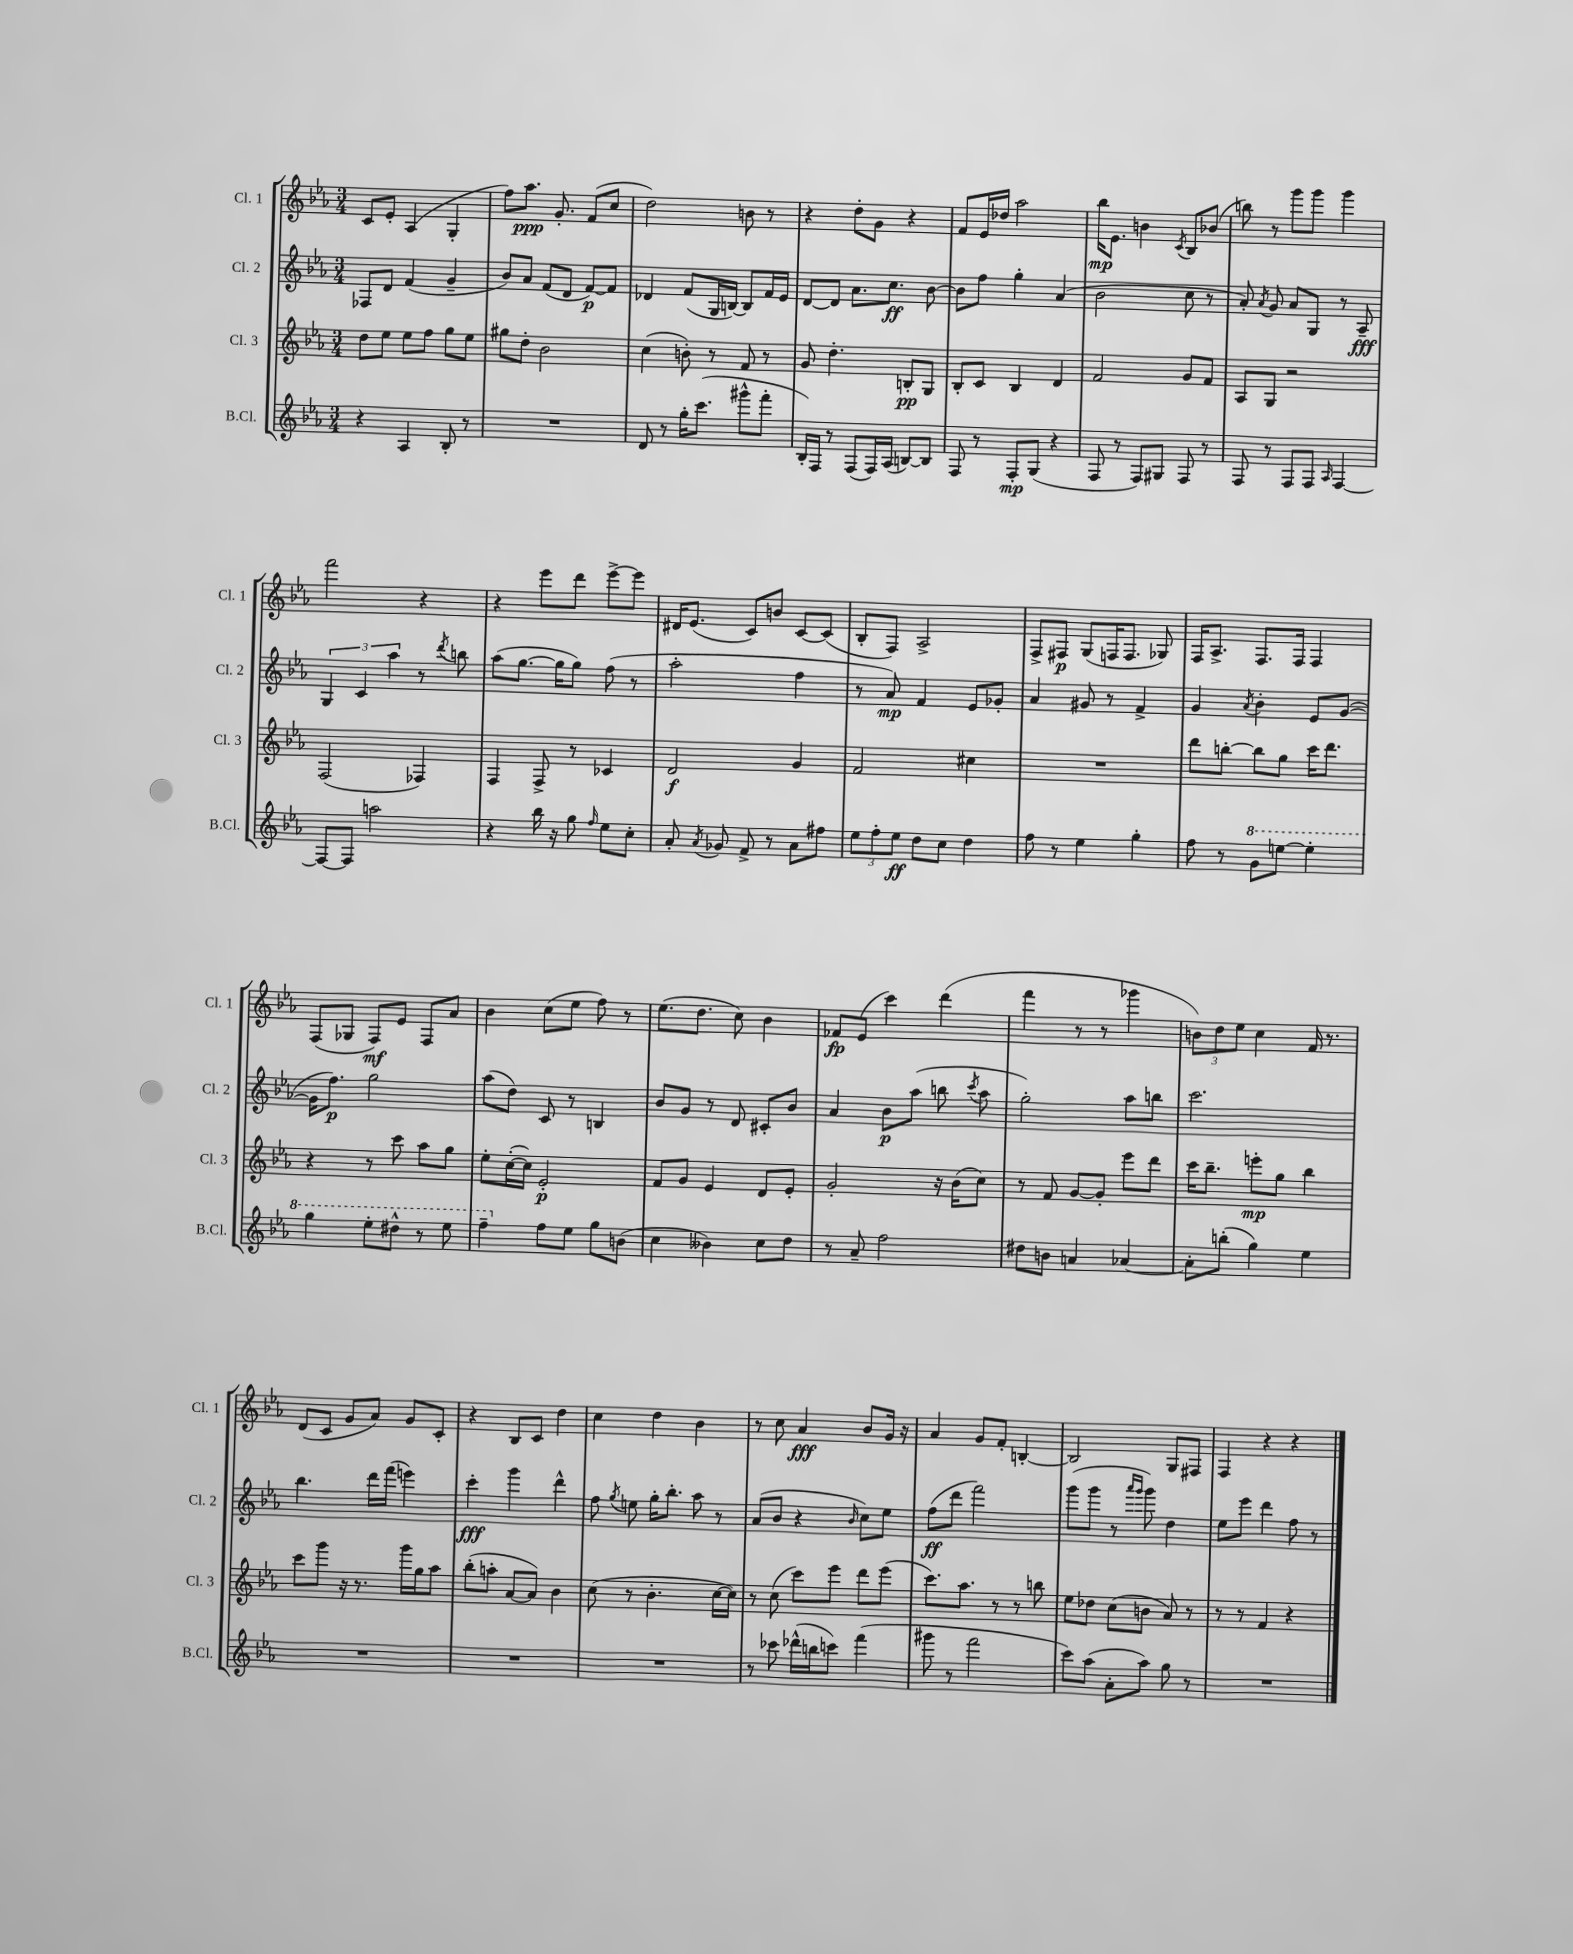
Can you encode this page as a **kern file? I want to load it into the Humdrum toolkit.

**kern	**kern	**kern	**kern
*staff4	*staff3	*staff2	*staff1
*clefG2	*clefG2	*clefG2	*clefG2
*k[b-e-a-]	*k[b-e-a-]	*k[b-e-a-]	*k[b-e-a-]
*M3/4	*M3/4	*M3/4	*M3/4
4r	8dd	8F-	8c
.	8ee-	8d	8e-'
4A-	8ee-	(4f	(4A-
.	8ff	.	.
8B-'	8gg	4g~	4G'
8r	8ee-	.	.
=	=	=	=
2.r	8gg#	8b-)	8ff)
.	8dd'	8a-	8.aa-
.	2b-	(8f	.
.	.	.	8.g'
.	.	8d	.
.	.	[8f)	(8f
.	.	8f]	8cc
=	=	=	=
8d	(4cc	4d-	2dd)
8r	.	.	.
16gg'	8b')	(8f	.
(8.ccc	.	.	.
.	8r	16G	.
.	.	[16B)	.
8ggg#^^	8f	8B]	8b
8fff'	8r	16f	8r
.	.	16e-	.
=	=	=	=
16B-')	8g	[8d	4r
16F	.	.	.
8r	4.dd'	8d]	.
(8F	.	8.a-	8dd'
16F)	.	.	8g
(16A-	.	8.cc	.
[8B)	8B'	.	4r
8B]	8G	[8b-	.
=	=	=	=
8F	8B-'	8b-]	8f
8r	8c	8ff	16e-
.	.	.	16dd-
8F'	4B-	4gg'	2aa-
(8G	.	.	.
4r	4d	(4a-	.
=	=	=	=
8F	2f	2b-	16bb-
.	.	.	8.e-
8r	.	.	.
8F)	.	.	4b
8G#	.	.	.
.	.	.	8qc
8F	8g	8cc	8B-
8r	8f	8r	(8b-
=	=	=	=
8F	8A-	8a-')	8bb)
.	.	8qa-	.
8r	8G	8g	8r
8F	2r	8a-	8ggg
8F	.	8G	8ggg
16qqA-	.	.	.
[4F	.	8r	4ggg
.	.	8A-~	.
=	=	=	=
8F_	(2F	6G	2fff
8F]	.	.	.
.	.	6c	.
2aa	.	.	.
.	.	6aa-	.
.	4F-)	8r	4r
.	.	8qddd	.
.	.	8bb	.
=	=	=	=
4r	4F	(8aa-	4r
.	.	[8.gg	.
16bb-	8F^	.	8eee-
16r	.	16gg]	.
8gg	8r	8gg)	8ddd
16qqff	.	.	.
8ee-	4c-	(8ff	[8eee-^
8cc'	.	8r	8eee-]
=	=	=	=
8a-'	2d	2aa-'	16d#
.	.	.	(8.e-
8qa-	.	.	.
8g-	.	.	.
8f^	.	.	8c)
8r	.	.	8b
8a-	4g	4ff	[8c
8ff#	.	.	(8c]
=	=	=	=
12ee-	2f	8r	8B-'
12ff'	.	.	.
.	.	8a-)	8F)
12ee-	.	.	.
8dd	.	4f	2A-^
8cc	.	.	.
4dd	4cc#	8e-	.
.	.	8g-'	.
=	=	=	=
8ff	2.r	4a-	8F^
8r	.	.	8F#
4ee-	.	8g#	(8G
.	.	8r	16F
.	.	.	8.F
4gg'	.	4f^	.
.	.	.	8G-)
=	=	=	=
8ff	8ddd	4g	16F
.	.	.	8.A-^
8r	[8bb'	.	.
.	.	8qa-	.
8gg	8bb]	4b-'	8.F
[8eee	8gg	.	.
.	.	.	16F
4eee']	16ccc	8e-	4F
.	8.ddd	.	.
.	.	([8g	.
=	=	=	=
4ggg	4r	16g]	(8F
.	.	8.ff)	.
.	.	.	8G-
8eee-'	8r	2gg	8F)
8ddd#^^	8ccc	.	8e-
8r	8aa-	.	8F
8eee-	8gg	.	8a-
=	=	=	=
4fff~	8ee-'	(8aa-	4b-
.	([16cc'	8dd)	.
.	16cc])	.	.
8ff	2e-'	8c	(8cc
8ee-	.	8r	8ee-
8gg	.	4B	8ff)
(8b	.	.	8r
=	=	=	=
4cc	8f	8b-	(8.ee-
.	8g	8g	.
.	.	.	8.dd
4b--)	4e-	8r	.
.	.	8d	8cc)
8cc	8d	8c#'	4b-
8dd	8e-'	8b-	.
=	=	=	=
8r	2g'	4a-	8f-
8a-~	.	.	(8e-
2ff	.	8b-	4ccc)
.	.	(8aa-	.
.	16r	8bb	(4ddd
.	(16b-	.	.
.	.	8qccc	.
.	8cc)	8aa-	.
=	=	=	=
8dd#	8r	2gg')	4fff
8b	8f	.	.
4a	[8g	.	8r
.	8g']	.	8r
[4a-	8eee-	8aa-	4ggg-
.	8ddd	8bb	.
=	=	=	=
8a-']	16ccc	2.ccc	12b)
.	8.bb-~	.	.
.	.	.	12dd
(8bb'	.	.	.
.	.	.	12ee-
4gg)	8eee'	.	4cc
.	8gg	.	.
4ee-	4bb-	.	16f
.	.	.	8.r
=	=	=	=
2.r	8ccc	4.bb-	(8d
.	8ggg	.	8c
.	16r	.	8g
.	8.r	.	.
.	.	16ddd	8a-)
.	.	(16fff	.
.	16ggg	4eee)	8g
.	16gg	.	.
.	8aa-	.	8c'
=	=	=	=
2.r	(8bb-'	4ccc'	4r
.	8aa'	.	.
.	[8a-	4ggg	8B-
.	8a-])	.	8c
.	4b-	4ddd^^	4dd
=	=	=	=
2.r	(8cc	8ff	4cc
.	.	8qgg	.
.	8r	8ee	.
.	4.b-'	16gg'	4dd
.	.	8.bb-'	.
.	.	8aa-	4b-
.	[16cc	8r	.
.	16cc])	.	.
=	=	=	=
8r	8r	(8a-	8r
8ccc-	(8cc	8b-	8cc
(16ddd-^^	8ccc)	4r	4a-
16bb	.	.	.
8ccc)	8eee-	.	.
.	.	16qqb-	.
(4fff	8ddd	8cc)	8b-
.	(8eee-	8ee-	16g
.	.	.	16r
=	=	=	=
8ggg#	8.ccc)	(8ff	4a-
8r	.	8ddd	.
.	8.aa-	.	.
2fff	.	2fff)	8g
.	8r	.	8f'
.	8r	.	[4B'
.	8bb	.	.
=	=	=	=
8ccc)	8ee-	(8ggg	2B]
(8aa-	8dd-	8ggg	.
8a-'	(8cc	8r	.
.	.	16qqaaa-	.
.	.	16qqggg	.
8aa-)	8b	8ggg)	.
8gg	8a-)	4dd	8G
8r	8r	.	8F#
=	=	=	=
2.r	8r	8ee-	4F
.	8r	8eee-	.
.	4f	4ddd	4r
.	4r	8ff	4r
.	.	8r	.
==	==	==	==
*-	*-	*-	*-
